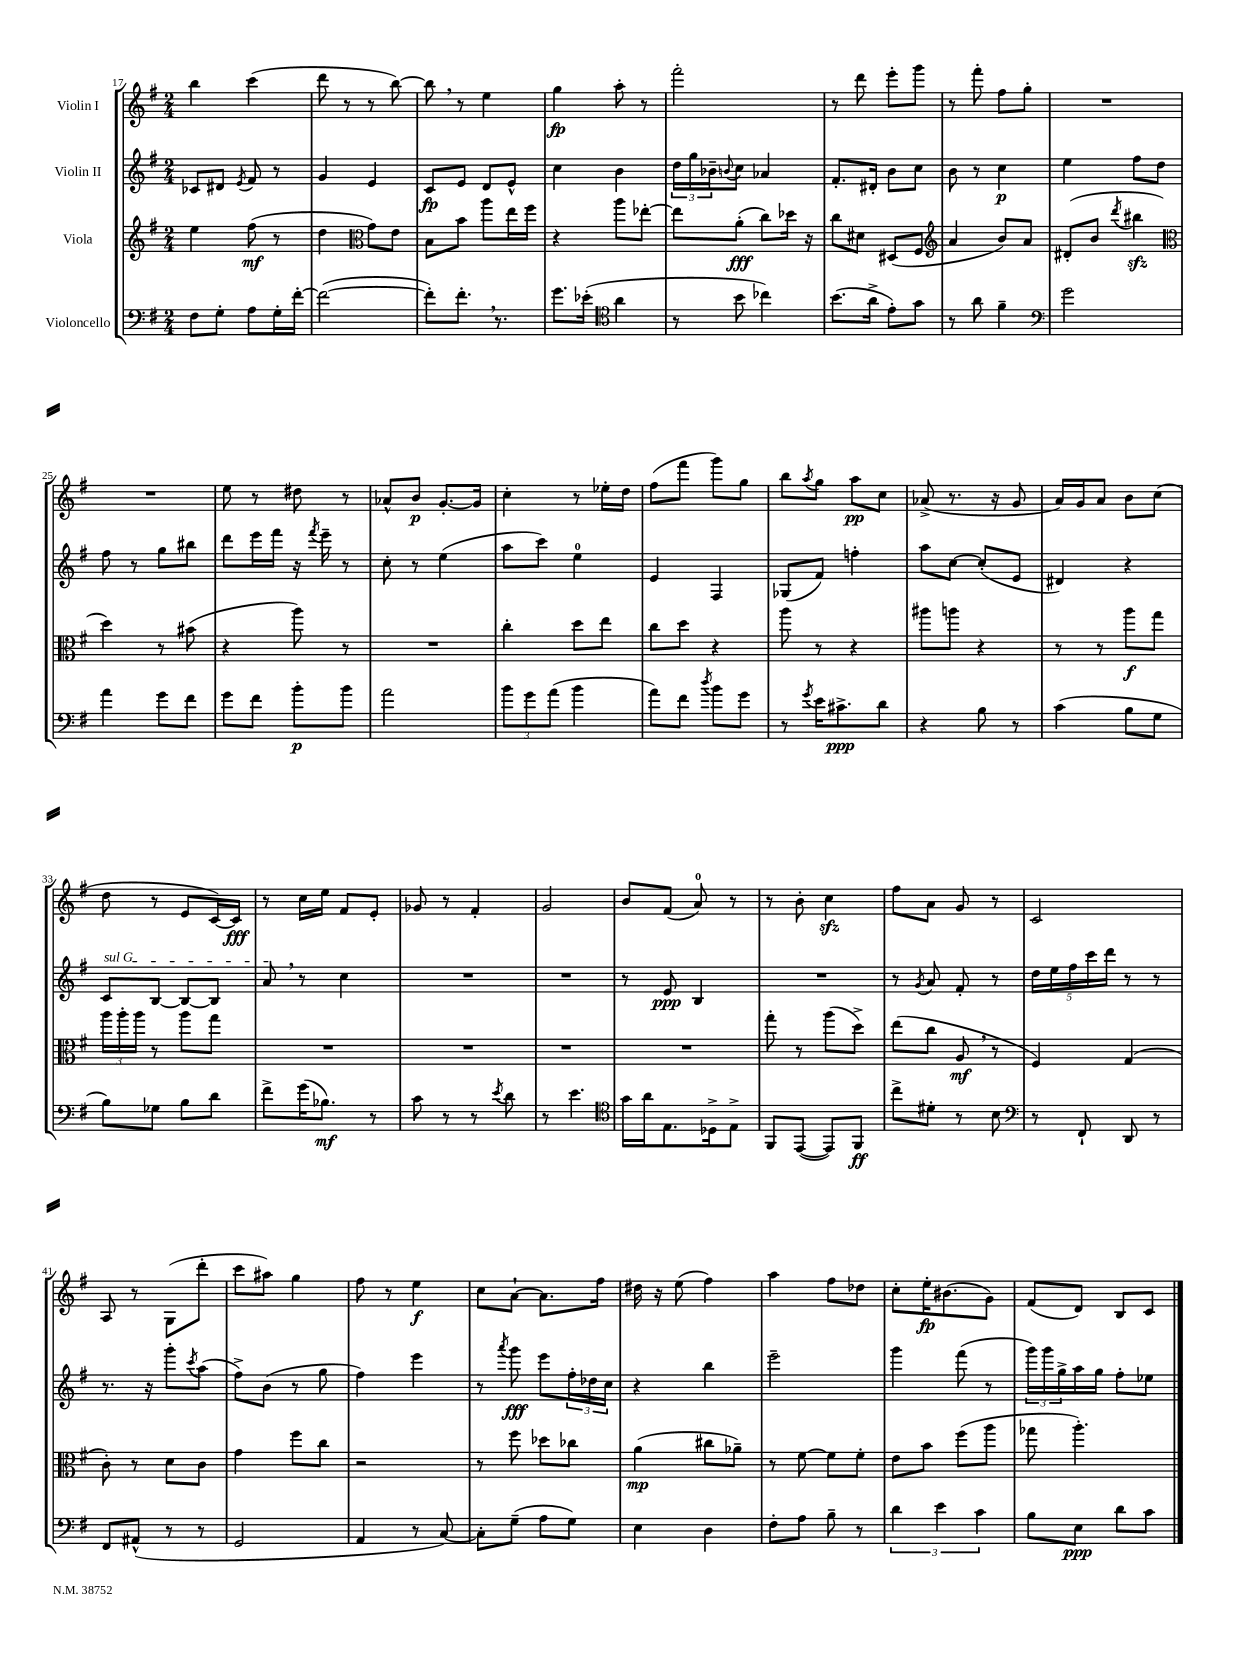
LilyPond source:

<<
\new StaffGroup <<
\new Staff = "s0" \with { instrumentName = "Violin I" } {
    \clef treble \key g \major \numericTimeSignature \time 2/4
    b''4 c'''4( |
    d'''8 r8 r8 b''8~) |
    b''8 \breathe r8 e''4 |
    g''4\fp a''8-. r8 |
    fis'''2-. |
    r8 d'''8 e'''8-. g'''8 |
    r8 fis'''8-. fis''8 g''8-. |
    R2 |
    R2 |
    e''8 r8 dis''8 r8 |
    aes'8-^ b'8\p g'8.~-. g'16 |
    c''4-. r8 ees''16-. d''16 |
    fis''8( fis'''8 g'''8) g''8 |
    b''8 \acciaccatura { a''8 } g''8 a''8\pp c''8 |
    aes'8->( r8. r16 g'8 |
    a'16) g'16 a'8 b'8 c''8( |
    d''8 r8 e'8 c'16~) c'16\fff |
    r8 c''16 e''16 fis'8 e'8-. |
    ges'8 r8 fis'4-. |
    g'2 |
    b'8 fis'8( a'8-0) r8 |
    r8 b'8-. c''4\sfz |
    fis''8 a'8 g'8 r8 |
    c'2 |
    a8 r8 g8( d'''8-. |
    c'''8 ais''8) g''4 |
    fis''8 r8 e''4\f |
    c''8 a'8~-! a'8. fis''16 |
    dis''16 r16 e''8( fis''4) |
    a''4 fis''8 des''8 |
    c''8-. e''16-.\fp bis'8.( g'8) |
    fis'8( d'8) b8 c'8 \bar "|." |
}
\new Staff = "s1" \with { instrumentName = "Violin II" } {
    \clef treble \key g \major \numericTimeSignature \time 2/4
    ces'8 dis'8 \acciaccatura { e'8 } fis'8 r8 |
    g'4 e'4 |
    c'8\fp e'8 d'8 e'8-^ |
    c''4 b'4 |
    \tuplet 3/2 { d''16 g''16 bes'16-- } \appoggiatura { b'8 } c''8 aes'4 |
    fis'8.-. dis'16-. b'8 c''8 |
    b'8 r8 c''4\p |
    e''4 fis''8 d''8 |
    fis''8 r8 g''8 bis''8 |
    d'''8 e'''16 fis'''16 r16 \acciaccatura { fis'''8 } e'''16-- r8 |
    c''8-. r8 e''4( |
    a''8 c'''8) e''4-0 |
    e'4 fis4 |
    ges8( fis'8) f''4-. |
    a''8 c''8~ c''8-.( e'8 |
    dis'4) r4 |
    \once \override TextSpanner.bound-details.left.text = \markup { \italic "sul G" } c'8\startTextSpan b8~ b8~ b8 |
    a'8\stopTextSpan \breathe r8 c''4 |
    R2 |
    R2 |
    r8 e'8\ppp b4 |
    R2 |
    r8 \acciaccatura { g'8 } a'8 fis'8-. r8 |
    \tuplet 5/4 { d''16 e''16 fis''16 c'''16 d'''16 } r8 r8 |
    r8. r16 g'''8-. \acciaccatura { c'''8 } a''8( |
    fis''8->) b'8( r8 g''8 |
    fis''4) e'''4 |
    r8 \acciaccatura { a'''8 } g'''8\fff e'''8 \tuplet 3/2 { fis''16-. des''16 c''16 } |
    r4 b''4 |
    e'''2-- |
    g'''4 fis'''8( r8 |
    \tuplet 3/2 { g'''16) g'''16 g''16-> } a''16 g''16 fis''8-. ees''8 \bar "|." |
}
\new Staff = "s2" \with { instrumentName = "Viola" } {
    \clef treble \key g \major \numericTimeSignature \time 2/4
    e''4 fis''8\mf( r8 |
    d''4 \clef alto g'8) e'8 |
    b8 b'8 a''8 e''16 fis''16 |
    r4 a''8 ees''8~-. |
    ees''8 a'8-.\fff( c''8) des''16 r16 |
    c''8 dis'8 dis8( fis8 |
    \clef treble a'4 b'8) a'8 |
    dis'8-.( b'8 \acciaccatura { d'''8 } bis''4\sfz |
    \clef alto d''4) r8 bis'8( |
    r4 a''8) r8 |
    R2 |
    c''4-. d''8 e''8 |
    c''8 d''8 r4 |
    a''8 r8 r4 |
    ais''8 a''8 r4 |
    r8 r8 a''8\f g''8 |
    \tuplet 3/2 { a''16 a''16-. a''16 } r8 a''8 g''8 |
    R2 |
    R2 |
    R2 |
    R2 |
    g''8-. r8 a''8( d''8->) |
    e''8( c''8 a8\mf \breathe r8 |
    fis4) g4( |
    c'8-.) r8 d'8 c'8 |
    g'4 fis''8 c''8 |
    r2 |
    r8 fis''8 des''8 ces''8 |
    a'4\mp( cis''8 aes'8--) |
    r8 fis'8~ fis'8 fis'8-. |
    e'8 b'8 fis''8( a''8 |
    ges''8 a''4.-.) \bar "|." |
}
\new Staff = "s3" \with { instrumentName = "Violoncello" } {
    \clef bass \key g \major \numericTimeSignature \time 2/4
    fis8 g8-. a8 g16-. fis'16~-. |
    fis'2~( |
    fis'8-.) fis'8.-. \breathe r8. |
    g'8. ees'16-.( \clef tenor a'4 |
    r8 b'8 ces''4) |
    b'8.( a'16-> e'8-.) g'8 |
    r8 a'8 fis'4-- |
    \clef bass g'2 |
    a'4 g'8 fis'8 |
    g'8 fis'8 b'8-.\p b'8 |
    a'2 |
    \tuplet 3/2 { b'8 g'8 a'8( } b'4 |
    a'8) fis'8 \acciaccatura { d''8 } b'8 g'8 |
    r8 \acciaccatura { g'8 } e'16 cis'8.->\ppp d'8 |
    r4 b8 r8 |
    c'4( b8 g8 |
    b8) ges8 b8 d'8 |
    fis'8-> g'16( bes8.\mf) r8 |
    c'8 r8 r8 \acciaccatura { e'8 } d'8 |
    r8 e'4. |
    \clef tenor g'16 a'16 e8. des16-> e8-> |
    fis,8 e,8~( e,8) fis,8\ff |
    c''8-> dis'8-. r8 b8 |
    \clef bass r8 fis,8-! d,8 r8 |
    fis,8 ais,8-^( r8 r8 |
    g,2 |
    a,4 r8 c8~) |
    c8-. g8--( a8 g8) |
    e4 d4 |
    fis8-. a8 b8-- r8 |
    \tuplet 3/2 { d'4 e'4 c'4 } |
    b8 e8\ppp d'8 c'8 \bar "|." |
}
>>
>>
\layout { \context { \Score currentBarNumber = #17 } }
